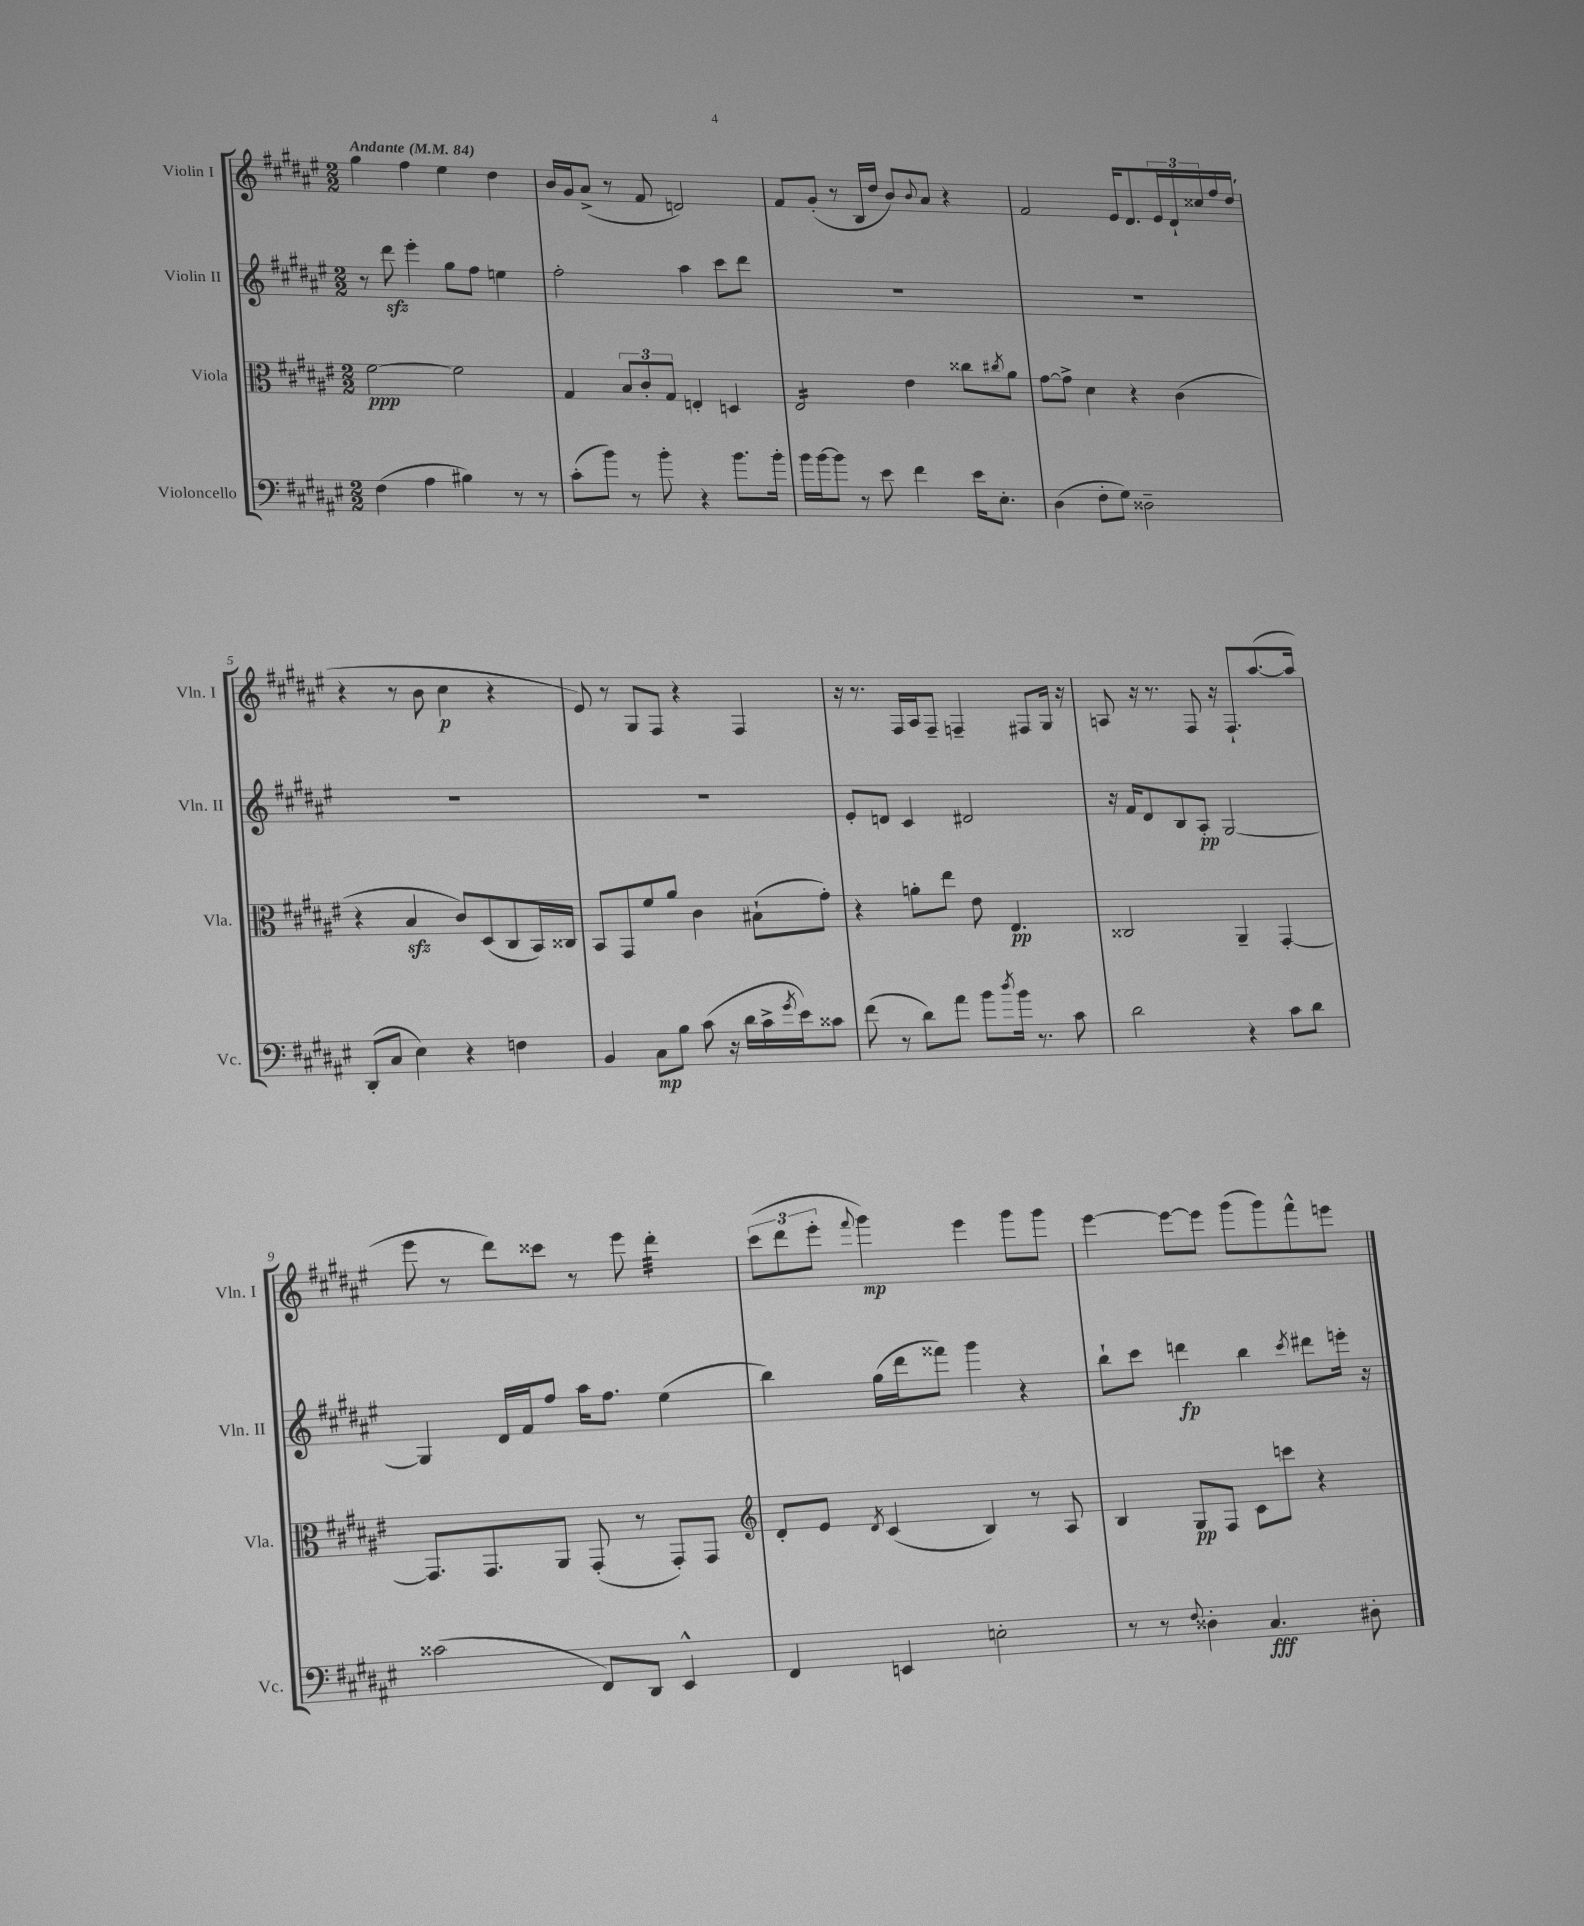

**kern	**kern	**kern	**kern
*staff4	*staff3	*staff2	*staff1
*clefF4	*clefC3	*clefG2	*clefG2
*k[f#c#g#d#a#e#]	*k[f#c#g#d#a#e#]	*k[f#c#g#d#a#e#]	*k[f#c#g#d#a#e#]
*M2/2	*M2/2	*M2/2	*M2/2
*MM84	*MM84	*MM84	*MM84
(4F#	[2f#	8r	4gg#
.	.	8ddd#	.
4A#	.	4eee#'	4ff#
4B#)	2f#]	8gg#	4ee#
.	.	8ff#	.
8r	.	4ee	4dd#
8r	.	.	.
=	=	=	=
(8c#'	4G#	2ff#'	16b
.	.	.	16g#
8b)	.	.	(8a#^
8r	12B	.	8r
.	12c#'	.	.
8b'	.	.	8f#
.	12G#	.	.
4r	4E'	4aa#	2d)
8.b	4D	8ccc#	.
.	.	8ddd#	.
16b'	.	.	.
=	=	=	=
16b	2E#	1r	8f#
[16b	.	.	.
8b]	.	.	(8g#'
8r	.	.	8r
8e#	.	.	16B
.	.	.	16dd#
4f#	4e#	.	8b)
.	.	.	8qqb
.	.	.	8a#
16e#	8cc##	.	4r
8.E#'	.	.	.
.	8qcc#	.	.
.	8a#	.	.
=	=	=	=
(4D#	[8g#	1r	2f#
.	8g#^]	.	.
8F#'	4d#	.	.
8G#)	.	.	.
2D##~	4r	.	16e#
.	.	.	8.d#
.	(4c#	.	24e#
.	.	.	24d#`
.	.	.	24cc##
.	.	.	16ff#
.	.	.	(16dd#
=	=	=	=
(8DD#'	4r	1r	4r
8C#	.	.	.
4E#)	4B	.	8r
.	.	.	8b
4r	8c#)	.	4cc#
.	(8D#	.	.
4F	8C#	.	4r
.	16BB)	.	.
.	16C##	.	.
=	=	=	=
4BB	8BB	1r	8e#)
.	8GG#	.	8r
8C#	8f#	.	8G#
8B	8a#	.	8F#
(8c#	4c#	.	4r
16r	.	.	.
16d#	.	.	.
16c#^	(8B#`	.	4F#
8qg#	.	.	.
16e#)	.	.	.
8c##	8g#')	.	.
=	=	=	=
(8f#	4r	8e#'	16r
.	.	.	8.r
8r	.	8d	.
8d#)	8a'	4c#	16F#
.	.	.	16A#
8a#	8ee#	.	8F#~
8b	8e#	2d#	4F~
8qdd#	.	.	.
16b	4.E#	.	.
8.r	.	.	.
.	.	.	8F#
8c#	.	.	16G#
.	.	.	16r
=	=	=	=
2d#	2C##	16r	8A
.	.	16f#	.
.	.	8d#	16r
.	.	.	8.r
.	.	8B	.
.	.	8A#'	8F#
4r	4AA#~	[2G#	16r
.	.	.	8.F#`
8c#	[4GG#'	.	([8.aa#
8d#	.	.	.
.	.	.	16aa#]
=	=	=	=
(2c##	8.GG#]	4G#]	8eee#
.	.	.	8r
.	8.GG#	.	.
.	.	16d#	8ddd#)
.	.	16f#	.
.	8AA#	8ff#	8ccc##
8FF#)	(8GG#'	16aa#	8r
.	.	8.ff#	.
8DD#	8r	.	8eee#
4EE#^^	8GG#')	(4ee#	4ddd#'
.	8GG#	.	.
=	=	=	=
*	*clefG2	*	*
4FF#	8d#'	4bb)	(12ccc#
.	.	.	12ddd#
.	8e#	.	.
.	.	.	12eee#'
.	8qd#	.	8qqfff#
4EE	(4c#	(16gg#	4ggg#)
.	.	16ddd#	.
.	.	8fff##)	.
2E'	4B)	4ggg#	4eee#
.	8r	4r	8ggg#
.	8A#	.	8ggg#
=	=	=	=
8r	4B	8bb`	[4eee#
8r	.	8ccc#	.
8qqF#	.	.	.
4D##'	8G#	4ddd	8eee#_
.	8F#	.	8eee#]
4.C#	8c#	4bb	(8ggg#
.	8ccc	.	8ggg#)
.	.	8qccc#	.
.	4r	8ddd#	8fff#^^
8D#'	.	16eee'	8eee
.	.	16r	.
==	==	==	==
*-	*-	*-	*-
